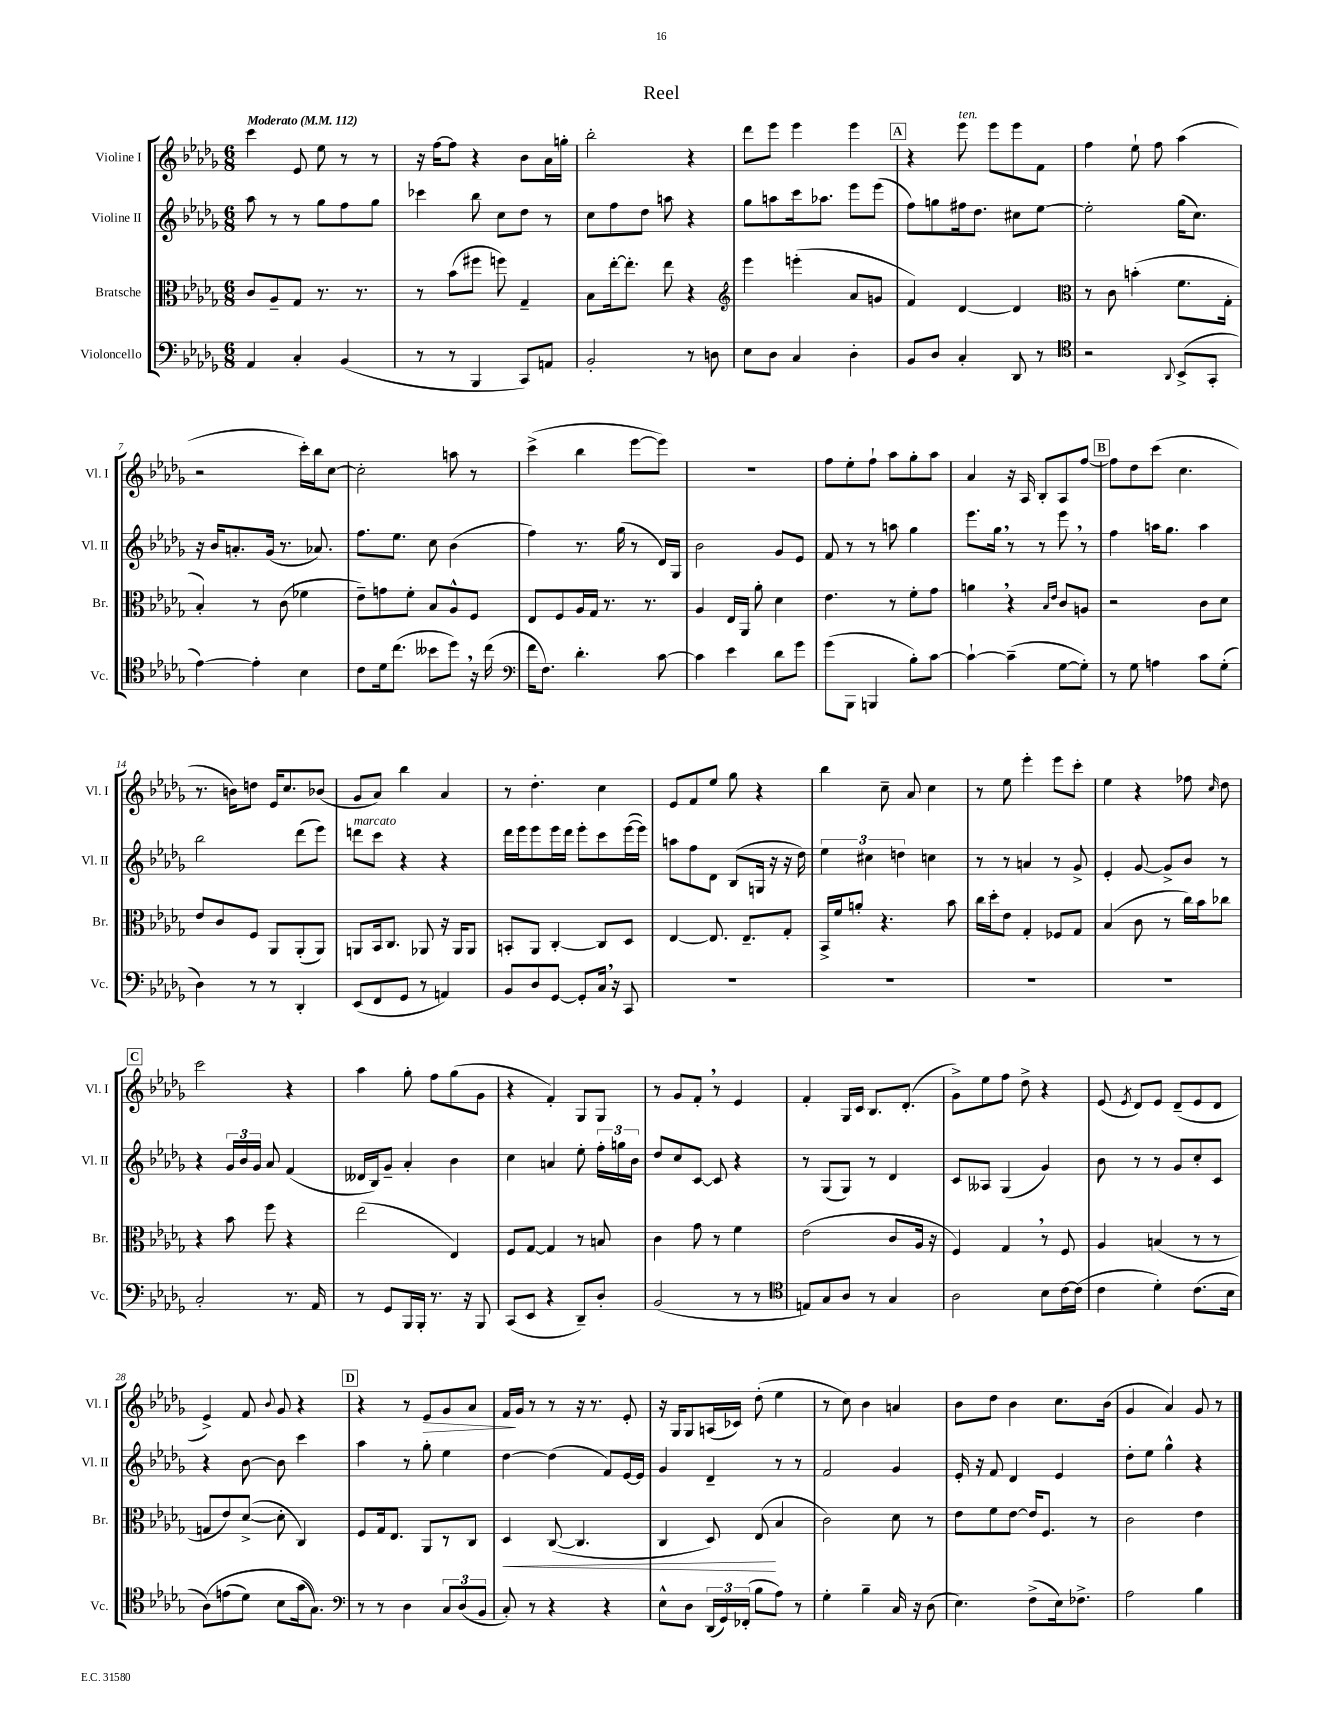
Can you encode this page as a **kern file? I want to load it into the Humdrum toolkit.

**kern	**kern	**dynam	**kern	**kern	**dynam
*part4	*part3	*part3	*part2	*part1	*part1
*staff4	*staff3	*staff3	*staff2	*staff1	*staff1
*I"Violoncello	*I"Bratsche	*	*I"Violine II	*I"Violine I	*
*I'Vc.	*I'Br.	*	*I'Vl. II	*I'Vl. I	*
*clefF4	*clefC3	*	*clefG2	*clefG2	*
*k[b-e-a-d-g-]	*k[b-e-a-d-g-]	*	*k[b-e-a-d-g-]	*k[b-e-a-d-g-]	*
*M6/8	*M6/8	*	*M6/8	*M6/8	*
*MM112	*MM112	*	*MM112	*MM112	*
=1	=1	=1	=1	=1	=1
!	!	!	!	!LO:TX:a:B:t=Moderato	!
4AA-/	8c/L	.	8aa-\	4ccc\	.
.	8A-~/	.	8r	.	.
4C'/	8G-/J	.	8r	8e-/	.
.	8.r	.	8gg-\L	8ee-\	.
(4BB-/	.	.	8ff\	8r	.
.	8.r	.	.	.	.
.	.	.	8gg-\J	8r	.
=2	=2	=2	=2	=2	=2
8r	8r	.	4ccc-X\	16r	.
.	.	.	.	[16ff\KL	.
8r	(8b-\L	.	.	8ff\J]	.
4BBB-/	8ff#X\J	.	8bb-\	4r	.
.	8ffn\)	.	8cc\L	.	.
8CC/L)	4G-~/	.	8dd-\J	8b-\L	.
8AAn/J	.	.	8r	16a-\L	.
.	.	.	.	16ggn'\JJ	.
=3	=3	=3	=3	=3	=3
2BB-'/	8B-\L	.	8cc\L	2bb-'\	.
.	[16ee-'\k	.	8ff\	.	.
.	8.ee-'\J]	.	.	.	.
.	.	.	8dd-\J	.	.
.	8ee-\	.	8aan\	.	.
8r	4r	.	4r	4r	.
8Dn\	.	.	.	.	.
=4	=4	=4	=4	=4	=4
*	*clefG2	*	*	*	*
8E-\L	4eee-\	.	8gg-\L	8ddd-\L	.
8D-\J	.	.	8aan\	8eee-\J	.
4C/	(4eeen'\	.	16ccc\k	4eee-\	.
.	.	.	8.aa-X\J	.	.
4D-'\	8a-/L	.	8eee-\L	4eee-\	.
.	8gn/J	.	(8eee-\J	.	.
!!LO:REH:place=s1:t=A
=5	=5	=5	=5	=5	=5
8BB-/L	4f/)	.	8ff\L)	4r	.
8D-/J	.	.	8ggn\	.	.
!	!	!	!	!LO:TX:a:i:t=ten.	!
4C'/	[4d-/	.	16ff#X\k	8eee-\	.
.	.	.	8.dd-\J	.	.
.	.	.	.	8eee-\L	.
8DD-/	4d-/]	.	8cc#X\L	8eee-\	.
8r	.	.	[8ee-\J	8f\J	.
=6	=6	=6	=6	=6	=6
*clefC4	*clefC3	*	*	*	*
2r	8r	.	2ee-'\]	4ff\	.
.	8c\	.	.	.	.
.	(4bn'\	.	.	8ee-`\	.
.	.	.	.	8ff\	.
8qqAA-/	.	.	.	.	.
(8BB-^/L	8.f\L	.	(16gg-\KL	(4aa-\	.
.	.	.	8.cc\J)	.	.
8GG-'/J	.	.	.	.	.
.	16G-'\Jk	.	.	.	.
!!LO:LB:g=z
=7	=7	=7	=7	=7	=7
[4e-\)	4B-'/)	.	16r	2r	.
.	.	.	16b-/KL	.	.
.	.	.	8.an'/	.	.
4e-'\]	8r	.	.	.	.
.	.	.	(16g-/Jk	.	.
.	(8c\	.	8.r	.	.
4B-\	4f-X\	.	.	16ccc'\LL)	.
.	.	.	8.a-X/)	16bb-\J	.
.	.	.	.	[8cc\J	.
=8	=8	=8	=8	=8	=8
8c\L	8e-~\L)	.	8.ff\L	2cc'\]	.
16d-\k	8gn\	.	.	.	.
(8.cc\J	.	.	8.ee-\J	.	.
.	8f'\J	.	.	.	.
8b--X\L	8B-/L	.	8cc\	.	.
8dd-,\J)	8A-^^/	.	(4b-\	8aan\	.
16r	8F/J	.	.	8r	.
(16cc\	.	.	.	.	.
=9	=9	=9	=9	=9	=9
*clefF4	*	*	*	*	*
16f\KL	8E-/L	.	4ff\)	(4ccc^\	.
8.F\J)	.	.	.	.	.
.	8F/	.	.	.	.
4.d-'\	16A-/L	.	8.r	4bb-\	.
.	16G-/JJ	.	.	.	.
.	8.r	.	.	.	.
.	.	.	(16gg-\	.	.
.	.	.	8r	[8eee-\L	.
.	8.r	.	.	.	.
[8c\	.	.	16d-/LL)	8eee-\J])	.
.	.	.	16G-/JJ	.	.
=10	=10	=10	=10	=10	=10
4c\]	4A-/	.	2b-\	2.r	.
4e-\	16E-/LL	.	.	.	.
.	16AA-/JJ	.	.	.	.
.	8a-'\	.	.	.	.
8d-\L	4d-\	.	8g-/L	.	.
8g-\J	.	.	8e-/J	.	.
=11	=11	=11	=11	=11	=11
(8g-\L	4.e-\	.	8f/	8ff\L	.
8BBB-\J	.	.	8r	8ee-'\	.
4BBBn/	.	.	8r	8ff`\J	.
.	8r	.	8aan\	8aa-\L	.
8B-'\L)	8f'\L	.	4gg-\	8gg-'\	.
[8c\J	8g-\J	.	.	8aa-\J	.
=12	=12	=12	=12	=12	=12
4c`\_	4an,\	.	8.eee-\L	4a-/	.
.	.	.	16gg-,\Jk	.	.
(4c~\]	4r	.	8r	16r	.
.	.	.	.	16A-/	.
.	.	.	8r	8B-'/L	.
.	16qqB-/LL	.	.	.	.
.	16qqe-/JJ	.	.	.	.
[8G-\L	8c/L	.	8eee-,\	8A-/	.
8G-'\J])	8An/J	.	8r	[8ff/J	.
!!LO:REH:place=s1:t=B
=13	=13	=13	=13	=13	=13
8r	2r	.	4ff\	8ff\L]	.
8G-\	.	.	.	8dd-\	.
4An\	.	.	16aan\KL	(8ccc\J	.
.	.	.	8.gg-\J	.	.
.	.	.	.	4.cc\	.
8c\L	8c\L	.	4aa\	.	.
(8G-'\J	8d-\J	.	.	.	.
!!LO:LB:g=z
=14	=14	=14	=14	=14	=14
4D-\)	8e-/L	.	2bb-\	8.r	.
.	8c/	.	.	.	.
.	.	.	.	16bn\KL)	.
8r	8F/J	.	.	8ddn\J	.
8r	8AA-/L	.	.	16e-/KL	.
.	.	.	.	8.cc/	.
4DD-'/	(8AA-'/	.	(8ddd-\L	.	.
.	8AA-/J)	.	8eee-\J)	(8b-X/J	.
=15	=15	=15	=15	=15	=15
!	!	!	!LO:TX:a:i:t=marcato	!	!
(8EE-/L	8AAn/L	.	8dddn\L	8g-/L	.
8FF/	16BB-/k	.	8ccc\J	8a-/J)	.
.	8.C/J	.	.	.	.
8GG-/J	.	.	4r	4bb-\	.
8r	8AA-X/	.	.	.	.
4AAn/)	16r	.	4r	4a-/	.
.	16AA-/KL	.	.	.	.
.	8AA-/J	.	.	.	.
=16	=16	=16	=16	=16	=16
8BB-/L	8BBn'/L	.	16ddd-\LL	8r	.
.	.	.	16eee-\J	.	.
8D-/	8AA-/J	.	8eee-\	4.dd-'\	.
[8GG-/J	[4C'/	.	16eee-\L	.	.
.	.	.	16ddd-\JJ	.	.
8GG-'/L]	.	.	8eee-'\L	.	.
16C,/Jk	8C/L]	.	8ccc\	4cc\	.
16r	.	.	.	.	.
8CC/	8D-/J	.	([16eee-\L	.	.
.	.	.	16eee-\JJ])	.	.
=17	=17	=17	=17	=17	=17
2.r	[4E-/	.	8aan\L	8e-/L	.
.	.	.	8ff\	8f/	.
.	8.E-/]	.	8d-\J	8ee-/J	.
.	.	.	(8B-/L	8gg-\	.
.	8.E-~/L	.	.	.	.
.	.	.	16Gn/Jk	4r	.
.	.	.	16r	.	.
.	8G-'/J	.	16r	.	.
.	.	.	16dd-\)	.	.
=18	=18	=18	=18	=18	=18
2.r	16BB-^/LL	.	6ee-\	4bb-\	.
.	16f/J	.	.	.	.
.	8an'/J	.	.	.	.
.	.	.	6cc#X\	.	.
.	4.r	.	.	8cc~\	.
.	.	.	6ddn\	.	.
.	.	.	.	8a-/	.
.	.	.	4ccn\	4cc\	.
.	8b-\	.	.	.	.
=19	=19	=19	=19	=19	=19
2.r	16cc\LL	.	8r	8r	.
.	16dd-'\J	.	.	.	.
.	8e-\J	.	8r	8ee-\	.
.	4G-'/	.	4an/	4eee-'\	.
.	8F-X/L	.	8r	8eee-\L	.
.	8G-/J	.	8g-^/	8ccc'\J	.
=20	=20	=20	=20	=20	=20
2.r	(4B-/	.	4e-'/	4ee-\	.
.	8c\	.	[8g-/	4r	.
.	8r	.	8g-^/L]	.	.
.	16cc\LL)	.	8b-/J	8ff-X\	.
.	16b-\J	.	.	.	.
.	.	.	.	16qqcc/	.
.	8cc-X\J	.	8r	8dd-\	.
!!LO:LB:g=z
!!LO:REH:place=s1:t=C
=21	=21	=21	=21	=21	=21
2C'/	4r	.	4r	2ccc\	.
.	8b-\	.	24g-/LL	.	.
.	.	.	24b-/	.	.
.	.	.	24g-/JJ	.	.
.	8ff\	.	8a-/	.	.
8.r	4r	.	(4f/	4r	.
16AA-/	.	.	.	.	.
=22	=22	=22	=22	=22	=22
8r	(2ee-\	.	16d--X/LL	4aa-\	.
.	.	.	16B-/J)	.	.
8GG-/L	.	.	8g-~/J	.	.
16BBB-/L	.	.	4a-'/	8gg-'\	.
16BBB-'/JJ	.	.	.	.	.
8.r	.	.	.	8ff\L	.
.	4E-/)	.	4b-\	(8gg-\	.
16r	.	.	.	.	.
8BBB-/	.	.	.	8g-\J	.
=23	=23	=23	=23	=23	=23
(8CC/L	8F/L	.	4cc\	4r	.
8EE-/J	[8G-/J	.	.	.	.
4r	4G-/]	.	4an/	4f'/)	.
8DD-~/L)	8r	.	8ee-'\	8G-/L	.
8D-'/J	8Bn/	.	24ff'\LL	8G-/J	.
.	.	.	24ggn\	.	.
.	.	.	24b-\JJ	.	.
=24	=24	=24	=24	=24	=24
(2BB-/	4c\	.	8dd-/L	8r	.
.	.	.	8cc/	8g-/L	.
.	8g-\	.	[8c/J	8f',/J	.
.	8r	.	8c/]	8r	.
8r	4f\	.	4r	4e-/	.
8r	.	.	.	.	.
=25	=25	=25	=25	=25	=25
*clefC4	*	*	*	*	*
8En/L)	(2e-\	.	8r	4f'/	.
8G-/	.	.	(8G-/L	.	.
8A-/J	.	.	8G-/J)	16G-/LL	.
.	.	.	.	16c/JJ	.
8r	.	.	8r	8.B-/L	.
4G-/	8c/L	.	4d-/	.	.
.	.	.	.	(8.d-'/J	.
.	16A-/Jk	.	.	.	.
.	16r	.	.	.	.
=26	=26	=26	=26	=26	=26
2A-\	4F/)	.	8c/L	8g-^\L)	.
.	.	.	8A--X/J	8ee-\	.
.	4G-,/	.	(4G-/	8ff\J	.
.	.	.	.	8dd-^\	.
8B-\L	8r	.	4g-/)	4r	.
[16c\L	8F/	.	.	.	.
(16c\JJ]	.	.	.	.	.
=27	=27	=27	=27	=27	=27
4c\	4A-/	.	8b-\	(8e-/	.
.	.	.	.	8qe-/	.
.	.	.	8r	8d-/L)	.
4d-'\)	(4Bn/	.	8r	8e-/J	.
.	.	.	8g-/L	(8d-~/L	.
(8.c\L	8r	.	8cc'/	8e-/	.
.	8r	.	8c/J	8d-/J	.
16B-\Jk	.	.	.	.	.
!!LO:LB:g=z
=28	=28	=28	=28	=28	=28
(8A-\L)	8Gn/L	.	4r	4e-^/)	.
(8en\	8e-/)	.	.	.	.
8d-\J)	([8d-^/J	.	[8b-\	8f/	.
.	.	.	.	8qqb-/	.
8B-\L	8d-'\]	.	8b-\]	8g-/	.
(16g-\k	4C/)	.	4ccc\	4r	.
8.G-\J))	.	.	.	.	.
!!LO:REH:place=s1:t=D
=29	=29	=29	=29	=29	=29
*clefF4	*	*	*	*	*
8r	8F/L	.	4aa-\	4r	.
8r	16G-/k	.	.	.	.
.	8.E-/J	.	.	.	.
4D-\	.	.	8r	8r	.
!	!	!	!	!	!LO:HP:b
.	8AA-/L	.	8gg-'\	8e-/L	>
12C/L	8r	.	4ee-\	8g-/	.
(12D-/	.	.	.	.	.
.	8C/J	.	.	8a-/J	.
12BB-/J	.	.	.	.	.
=30	=30	=30	=30	=30	=30
!	!	!LO:HP:b	!	!	!
8C'/)	4D-/	<	[4dd-\	16f/LL	.
.	.	.	.	16g-/JJ	]
8r	.	.	.	8r	.
4r	([8C/	.	(4dd-\]	8r	.
.	4.C/]	.	.	16r	.
.	.	.	.	8.r	.
4r	.	.	8f/L)	.	.
.	.	.	[16e-/L	8e-'/	.
.	.	.	16e-/JJ]	.	.
=31	=31	=31	=31	=31	=31
8E-^^\L	4C/	.	4g-/	16r	.
.	.	.	.	16G-/KL	.
8D-\J	.	.	.	8G-/	.
(24DD-/LL	8D-/)	.	4d-~/	(16An/L	.
24GG-/)	.	.	.	.	.
.	.	.	.	16c-X/JJ)	.
(24FF-X'/JJ	.	.	.	.	.
8B-\L	(8E-/	.	.	(8dd-'\	.
8A-\J)	4B-/	[	8r	4ee-\	.
8r	.	.	8r	.	.
=32	=32	=32	=32	=32	=32
4G-'\	2c\)	.	2f/	8r	.
.	.	.	.	8cc\)	.
4B-~\	.	.	.	4b-\	.
16C/	8d-\	.	4g-/	4an/	.
16r	.	.	.	.	.
(8D-\	8r	.	.	.	.
=33	=33	=33	=33	=33	=33
4.E-\)	8e-\L	.	16e-'/	8b-\L	.
.	.	.	16r	.	.
.	8f\	.	8f/	8dd-\J	.
.	[8e-\J	.	4d-/	4b-\	.
(8F^\L	16e-/KL]	.	.	.	.
.	8.F/J	.	.	.	.
16E-\k)	.	.	4e-/	8.cc\L	.
8.F-X^\J	.	.	.	.	.
.	8r	.	.	.	.
.	.	.	.	(16b-\Jk	.
=34	=34	=34	=34	=34	=34
2A-\	2c\	.	8dd-'\L	4g-/	.
.	.	.	8ee-\J	.	.
.	.	.	4gg-^^\	4a-/)	.
4B-\	4e-\	.	4r	8g-/	.
.	.	.	.	8r	.
==	==	==	==	==	==
*-	*-	*-	*-	*-	*-
